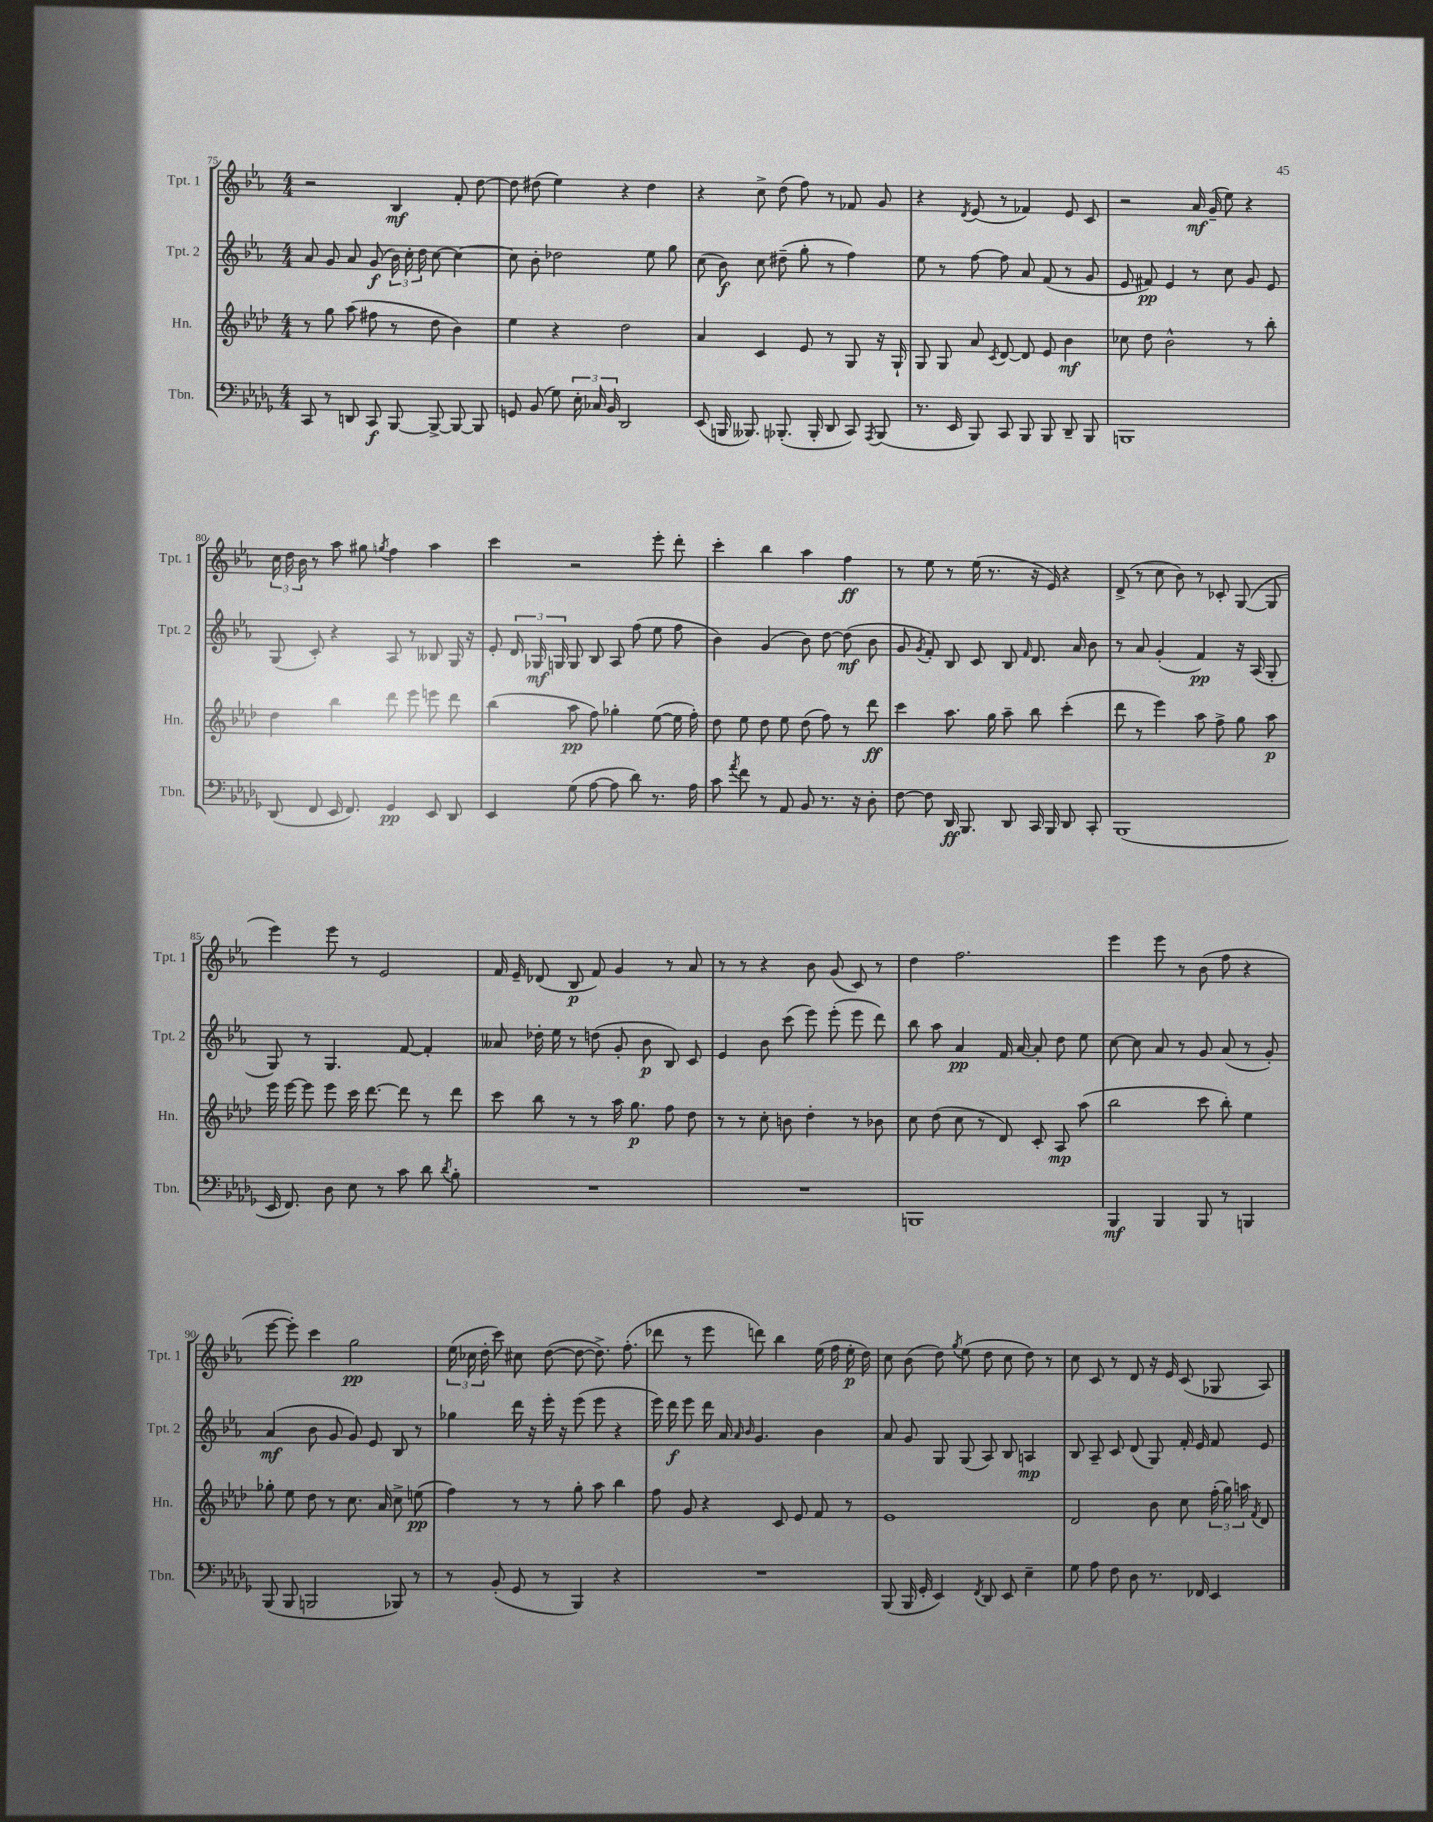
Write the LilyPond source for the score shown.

<<
\new StaffGroup <<
\new Staff = "s0" \with { instrumentName = "Tpt. 1" shortInstrumentName = "Tpt. 1" } {
    \clef treble \key ees \major \numericTimeSignature \time 4/4
    \autoBeamOff r2 bes4\mf f'8-. d''8~ |
    d''8 dis''8( ees''4) r4 dis''4 |
    r4 c''8-> d''8( f''8) r8 fes'8 g'8 |
    r4 \acciaccatura { d'8 } ees'8( r8 fes'4) ees'8 c'8 |
    r2 aes'16\mf g'16--( ees''8) r4 |
    \tuplet 3/2 { c''16 d''16 bes'16 } r8 aes''8 gis''8 \acciaccatura { g''8 } f''4 aes''4 |
    c'''4 r2 ees'''8-. d'''8-. |
    c'''4-. bes''4 aes''4 f''4\ff |
    r8 ees''8 r8 ees''16( r8. r16 ees'16) r4 |
    d'8->( r8 c''8 bes'8) r8 ces'8-. g8~( g8 |
    ees'''4) ees'''8 r8 ees'2 |
    f'16 ees'16-- des'8( bes8\p f'8) g'4 r8 aes'8 |
    r8 r8 r4 bes'8 g'8( c'8) r8 |
    d''4 f''2. |
    ees'''4 ees'''8 r8 bes'8( f''8 r4 |
    ees'''8~ ees'''8-.) c'''4 g''2\pp |
    \tuplet 3/2 { ees''16( ces''16 d''16-. } c'''8) cis''8 d''8~( d''8~ d''8.->) f''8.-.( |
    des'''8 r8 ees'''8 d'''8) bes''4 ees''16( f''16 ees''16-.\p d''16) |
    c''8 bes'8( d''8) \acciaccatura { g''8 } ees''8( d''8 c''8 d''8) r8 |
    c''8 c'8 r8 d'8 r16 ees'16 c'8( ges8 aes8) \bar "|." |
}
\new Staff = "s1" \with { instrumentName = "Tpt. 2" shortInstrumentName = "Tpt. 2" } {
    \clef treble \key ees \major \numericTimeSignature \time 4/4
    \autoBeamOff aes'8 g'8 aes'8 g'8\f( \tuplet 3/2 { bes'16) c''16-. d''16 } c''8~ c''4~ |
    c''8 bes'8-. des''2 ees''8 g''8 |
    c''8( bes'8\f) c''8 dis''8--( g''8-. r8 f''4) |
    ees''8 r8 f''8~ f''8 aes'8 f'8( r8 g'8 |
    ees'8 fis'8\pp) ees'4 r8 c''8 g'8 ees'8 |
    g8( c'8-.) r4 aes8 r8 beses8 g16 r16 |
    ees'8-. \tuplet 3/2 { d'16 ges16\mf g16 } g8 bes8 aes8 f''8( ees''8 f''8 |
    bes'4) g'4( bes'8) d''8~ d''8\mf( bes'8 |
    g'8 \acciaccatura { g'8 } f'8-.) bes8 c'8 bes8 \grace { f'16 } d'8. aes'16 bes'8 |
    r8 aes'8 g'4-.( f'4\pp) r16 aes16( g8-. |
    g8) r8 g4. f'8~ f'4-. |
    aeses'8 des''16-. ees''16 r8 d''8( g'8-. bes'8\p bes8) c'8 |
    ees'4 bes'8 c'''8( ees'''8) ees'''8-.( ees'''8 d'''8) |
    bes''8 aes''8 aes'4\pp f'16 aes'16~ aes'8-. d''8 ees''8 |
    c''8~ c''8 aes'8 r8 g'8 aes'8( r8 g'8-.) |
    aes'4\mf( bes'8 g'8 g'8) ees'8 bes8 r8 |
    ges''4 d'''16 r16 ees'''16-. r16 ees'''8( ees'''8 r4 |
    ees'''16) d'''16\f ees'''8 d'''16 aes'16 \grace { aes'16 bes'16 } g'4. bes'4 |
    aes'8 g'8 g8 g8( aes8) bes8 a4\mp |
    bes8 aes8-- c'8 d'8( g8) f'16-. ees'16 f'8 ees'8 \bar "|." |
}
\new Staff = "s2" \with { instrumentName = "Hn." shortInstrumentName = "Hn." } {
    \clef treble \key aes \major \numericTimeSignature \time 4/4
    \autoBeamOff r8 g''8 aes''8( fis''8 r8 des''8 bes'4) |
    ees''4 r4 des''2 |
    aes'4 c'4 ees'8 r8 g8 r16 g16-! |
    g8 g8 aes'8 \acciaccatura { c'8 } des'8~ des'8 ees'8 bes'4\mf |
    ces''8 des''8 bes'2-^ r8 bes''8-. |
    des''4 bes''4 des'''8 ees'''8 e'''8 des'''8 |
    bes''4( aes''8\pp f''8) ges''4-. ees''8~( ees''16 f''16-.) |
    des''8 ees''8 des''8 ees''8 des''8( f''8) r8 des'''8\ff |
    c'''4 aes''8. g''16 aes''8-- bes''8 c'''4-.( |
    des'''8 r8 ees'''4) aes''8 f''8-> g''8 aes''8\p |
    ees'''16 ees'''16~ ees'''8 ees'''8 c'''16 des'''8.~ des'''8 r8 des'''8 |
    c'''8 bes''8 r8 r8 aes''16 g''8.\p f''8 des''8 |
    r8 r8 c''8-. b'8 des''4-. r8 bes'8 |
    c''8 des''8( c''8 r8 des'8) c'8-. aes8\mp aes''8( |
    bes''2 c'''8 bes''8-.) ees''4 |
    ges''8-. ees''8 des''8 r8 c''8. aes'16 c''8-> e''8\pp( |
    f''4) r8 r8 g''8-. aes''8 bes''4 |
    f''8 g'8 r4 c'8 ees'8 f'8 r8 |
    ees'1 |
    des'2 bes'8 c''8 \tuplet 3/2 { f''16-.( g''16) a''16 } \acciaccatura { f'8 } des'8 \bar "|." |
}
\new Staff = "s3" \with { instrumentName = "Tbn." shortInstrumentName = "Tbn." } {
    \clef bass \key des \major \numericTimeSignature \time 4/4
    \autoBeamOff c,8 r8 d,8 c,8\f bes,,8~ bes,,8~-> bes,,8~ bes,,8 |
    g,8 bes,8( ges8) \tuplet 3/2 { ees16-. ces16 bes,16 } des,2 |
    ees,8( b,,16 beses,,8.) bes,,8.-.( bes,,16-. des,8 c,8) \acciaccatura { aes,,8 } bes,,8( |
    r8. ees,16 bes,,8) c,8 bes,,8 bes,,8 des,8-- bes,,8 |
    b,,1 |
    des,8( f,8 ees,16 f,8.) ges,4\pp ees,8 des,8 |
    ees,4 ges8( aes8~ aes8 des'8) r8. aes16 |
    c'8 \acciaccatura { aes'8 } f'8 r8 aes,8 bes,8 r8. r16 des8-. |
    f8~ f8 des,16\ff bes,,8. des,8 c,16 bes,,16 des,8 c,8-. |
    bes,,1( |
    ees,16 f,8.) des8 ees8 r8 c'8 des'8 \acciaccatura { des'8 } bes8-. |
    R1 |
    R1 |
    b,,1 |
    bes,,4\mf bes,,4 bes,,8 r8 b,,4 |
    bes,,8( bes,,8 b,,2 bes,,8) r8 |
    r8 bes,8-.( ges,8 r8 bes,,4) r4 |
    R1 |
    bes,,8( bes,,16 ges,16-. ees,4) \acciaccatura { f,8 } des,8 ees,8 ees4-- |
    ges8 aes8 f8 des8 r8. fes,16 ees,4 \bar "|." |
}
>>
>>
\layout { \context { \Score currentBarNumber = #75 } }
